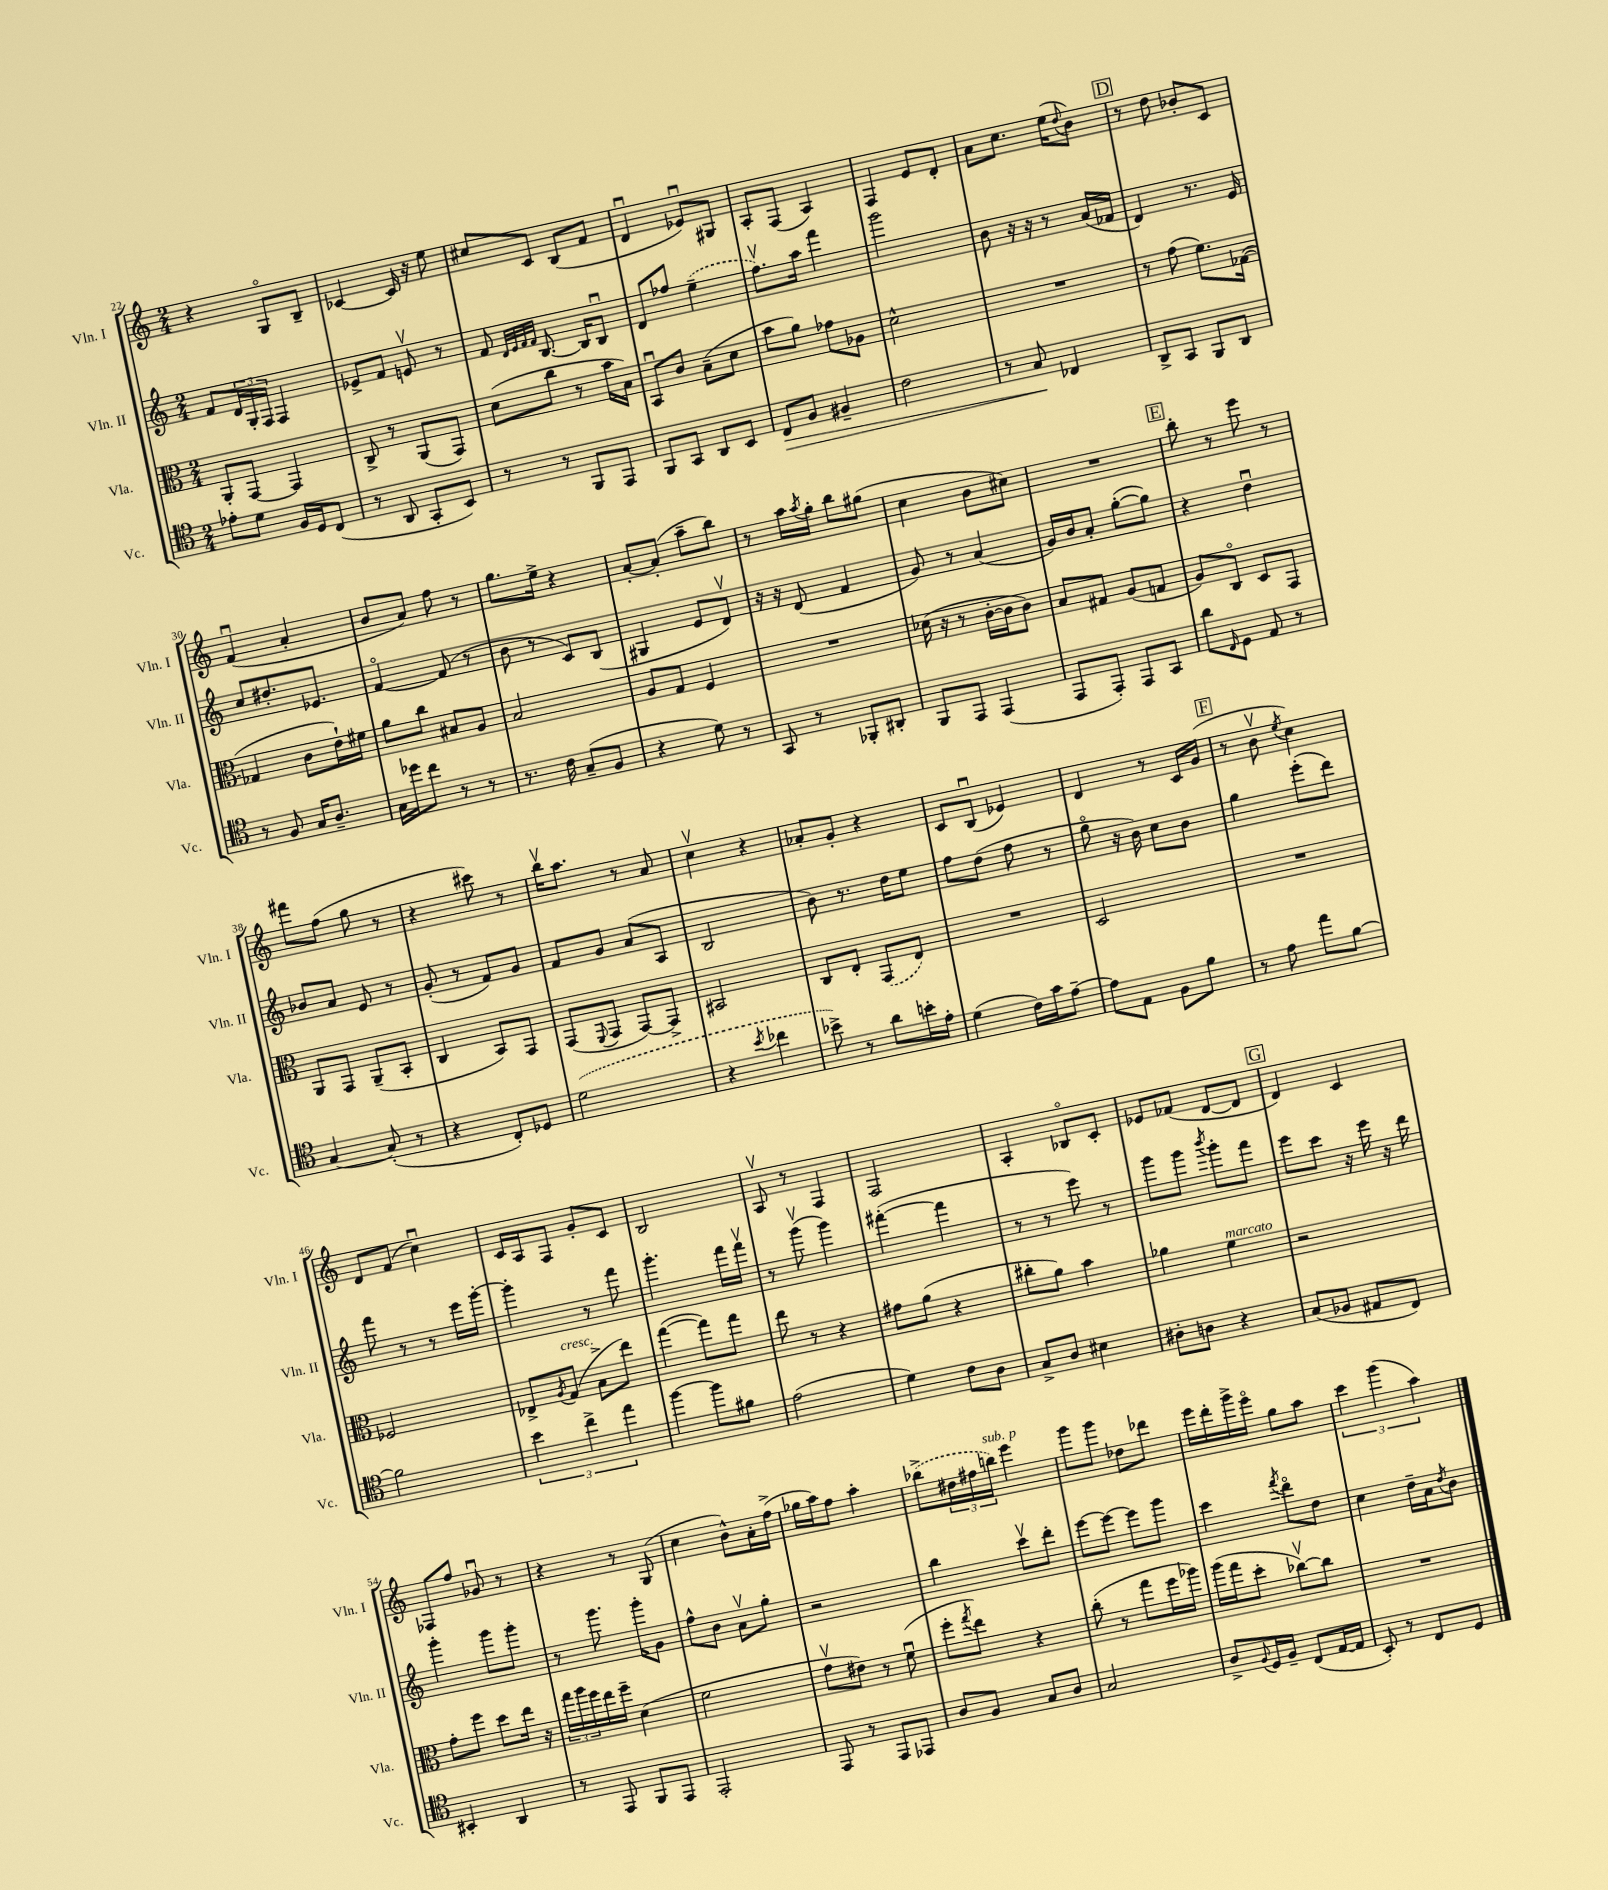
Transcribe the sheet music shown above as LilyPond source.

<<
\new StaffGroup <<
\new Staff = "s0" \with { instrumentName = "Vln. I" shortInstrumentName = "Vln. I" } {
    \clef treble \key c \major \numericTimeSignature \time 2/4
    r4 g8\flageolet b8-- |
    ces'4~ ces'16 r16 e''8 |
    cis''8 c'8 b8( f'8 |
    d'4\downbow ees'8\downbow) gis8 |
    a8-. f8( a4) |
    f4 e'8 d'8-. |
    a'8 c''8. e''16( \appoggiatura { d''8 } b'8) |
    \mark \markup { \box "D" } r8 d''8 bes'8-. c'8 |
    f'4\downbow( a'4-. |
    b'8 a'8) f''8 r8 |
    g''8. e''16-> r4 |
    a'8~-. a'8-.( a''8-- b''8) |
    r8 a''16 \acciaccatura { a''8 } g''16-. b''8 gis''8( |
    c''4 b'8 cis''8) |
    R2 |
    \mark \markup { \box "E" } b''8-. r8 e'''8 r8 |
    fis'''8 f''8( g''8 r8 |
    r4 cis'''8) r8 |
    b''16\upbow a''8. r8 a'8 |
    c''4\upbow r4 |
    aes'8-. g'8-. r4 |
    c'8 b8\downbow( ees'4) |
    d'4 r8 c'16 g'16( |
    \mark \markup { \box "F" } r8 b'8\upbow \acciaccatura { e''8 } c''4) |
    d'8 f'8( c''4\downbow) |
    c'16 a16 f8 g'8-. c'8 |
    b2 |
    a8\upbow r8 f4 |
    f2 |
    a4-. bes8\flageolet c'8-. |
    ees'8 fes'8( d'8~ d'8 |
    \mark \markup { \box "G" } d'4) c'4 |
    fes8 f''8 ges'8\downbow r8 |
    r4 r8 g8( |
    c''4 b'8-^) a'16-. f''16->( |
    ges''16 a''16) f''8 a''4-. |
    \once \slurDashed bes''8->( \tuplet 3/2 { dis''16 fis''16 b''16^\markup { \italic "sub. p" }) } e'''4 |
    g'''8 g'''8 des''8 des'''8 |
    e'''16 d'''16-. g'''16-> e'''16\flageolet g''8 a''8 |
    \tuplet 3/2 { c'''4 g'''4( a''4) } \bar "|." |
}
\new Staff = "s1" \with { instrumentName = "Vln. II" shortInstrumentName = "Vln. II" } {
    \clef treble \key c \major \numericTimeSignature \time 2/4
    f'8 \tuplet 3/2 { d'16 g16-. f16 } f4 |
    ees'8-> f'8 e'8\upbow r8 |
    f'8 \grace { d'32 e'32 f'32 f'32 } b8.~ b16 b8\downbow |
    d'8 fes''8 \once \slurDashed e''4--( |
    f''8.\upbow) a''16 f'''4 |
    g'''2 |
    b'8 r16 r16 r8 a'16( fes'16 |
    \mark \markup { \box "D" } d'4) r8. e'16 |
    c''8 dis''8.-. ees'8. |
    f'4~\flageolet f'8( r8 |
    b'8 r8 c'8) b8( |
    gis4 e'8 d'8\upbow) |
    r16 r16 d'8( f'4 |
    g'8) r8 a'4( |
    g'16) b'16 a'8-. g''8~-.( g''8) |
    \mark \markup { \box "E" } r4 d''4\downbow |
    bes'8 a'8 e'8 r8 |
    g'8-.( r8 f'8) g'8 |
    f'8 g'8 a'8( a8 |
    b2 |
    b'8) r8. d''16 e''8 |
    f''8 d''8( f''8 r8 |
    g''8\flageolet r16 b'16) c''8 b'8 |
    \mark \markup { \box "F" } g''4 e'''8-.( d'''8) |
    f'''8 r8 r8 e'''16 g'''16~-. |
    g'''4-. r8 f'''8 |
    g'''4.-. f'''16 f'''16\upbow |
    r8 g'''8\upbow( g'''4) |
    fis'''4~-.( fis'''4 |
    r8 r8 e'''8) r8 |
    g'''8 g'''8 \acciaccatura { b'''8 } g'''8-. f'''8 |
    \mark \markup { \box "G" } e'''8 c'''8 r16 e'''16 r16 d'''16 |
    g'''4-. g'''8 g'''8-. |
    r8 g'''8. g'''16-. g'8 |
    f''8-^ b'8 a'8\upbow g''8-. |
    r2 |
    b''4 c'''8\upbow d'''8-. |
    e'''8~ e'''8~ e'''8 g'''8 |
    c'''4 \acciaccatura { f'''8 } d'''8\flageolet d''8 |
    c''4 d''16-- a'16 \acciaccatura { d''8 } b'8 \bar "|." |
}
\new Staff = "s2" \with { instrumentName = "Vla." shortInstrumentName = "Vla." } {
    \clef alto \key c \major \numericTimeSignature \time 2/4
    a,8-. g,8~ g,4 |
    c8-> r8 a,8( g,8) |
    d'8( c''8 r8 b'16 b16) |
    b,8\downbow c'8 b8--( d'8 |
    b'8 a'8) ges'8 aes8 |
    d'2-^ |
    R2 |
    \mark \markup { \box "D" } r8 g'8( f'8.) ges16~( |
    ges4 c'8 e'16-!) fis'16 |
    a'8 c''8 bis8 a8 |
    b2 |
    a8 g8 f4 |
    R2 |
    des'16( r16 r8 c'16~-. c'16 c'8) |
    b8 gis8 a8( g8 |
    \mark \markup { \box "E" } a8) c8\flageolet d8 g,8 |
    a,8 g,8 a,8--( b,8-. |
    c4 b,8) g,8 |
    g,8( \appoggiatura { f,8 } g,8 g,8~) g,8-> |
    bis,2 |
    c8 e8-. \once \slurDashed g,8( e8) |
    R2 |
    d2 |
    \mark \markup { \box "F" } R2 |
    fes2 |
    ees8-> \acciaccatura { a8 } g8^\markup { \italic "cresc." }( b8-> e''8) |
    g''4~( g''8) g''8 |
    e''8 r8 r4 |
    gis'8 a'8( r4 |
    cis''8-. a'8) b'4 |
    aes'4 f'4^\markup { \italic "marcato" } |
    \mark \markup { \box "G" } r2 |
    g'8-. f''8 d''8 e''16 r16 |
    \tuplet 3/2 { g''16 a''16 f''16 } e''16 f''16-- d'4( |
    f'2 |
    g'8\upbow eis'8) r8 f'8\downbow( |
    f''8-. \acciaccatura { g''8 } e''8) r4 |
    c''8-.( r8 g''8 f''16 aes''16) |
    a''16( g''16 d''8-. ces''8~\upbow) ces''8 |
    R2 \bar "|." |
}
\new Staff = "s3" \with { instrumentName = "Vc." shortInstrumentName = "Vc." } {
    \clef tenor \key c \major \numericTimeSignature \time 2/4
    ees'8-. d'8 f16 d16 c8( |
    r8 a,8 g,8-. b,8) |
    r8 r8 f,8 e,8 |
    f,8 g,8 a,8 b,8 |
    c8\> f8 fis4-- |
    c'2 |
    r8 g8\! ces4 |
    \mark \markup { \box "D" } a,8-> g,8 f,8 a,8 |
    r8 f8 g16 a8.-- |
    g16 des''16 c''8 r8 r8 |
    r8. c'16 g8--( f8 |
    r4 d'8) r8 |
    g,8 r8 fes,8-. ais,8-. |
    f,8 e,8 e,4( |
    e,8 e,8-.) e,8 g,8 |
    \mark \markup { \box "E" } a'8 \grace { c16 } d8 e8 r8 |
    g4~ g8-.( r8 |
    r4 c8-.) des8 |
    \once \slurDashed d'2( |
    r4 \acciaccatura { b'8 } ces''4 |
    bes'8->) r8 a'8 b'16-. e'16-. |
    d'4( c'16) g'16 e'8~-- |
    e'8 e8 f8 f'8 |
    \mark \markup { \box "F" } r8 e'8 e''8 f'8~ |
    f'2 |
    \tuplet 3/2 { b'4 c''4-> e''4 } |
    f''4~ f''8 fis'8 |
    e'2( |
    d'4) c'8 a8 |
    g8-> a8 bis4 |
    ais8-. a8 r4 |
    \mark \markup { \box "G" } g8( fes8 eis8 c8) |
    bis,4-. a,4 |
    r8 e,8 f,8 e,8 |
    e,2-. |
    e,8 r8 e,8 ees,8 |
    a8 f8 g8 a8 |
    g2 |
    a8-> \appoggiatura { f8 } d16 f16-- c8( e16~ e16 |
    b,8-.) r8 c8 d8 \bar "|." |
}
>>
>>
\layout { \context { \Score currentBarNumber = #22 } }
